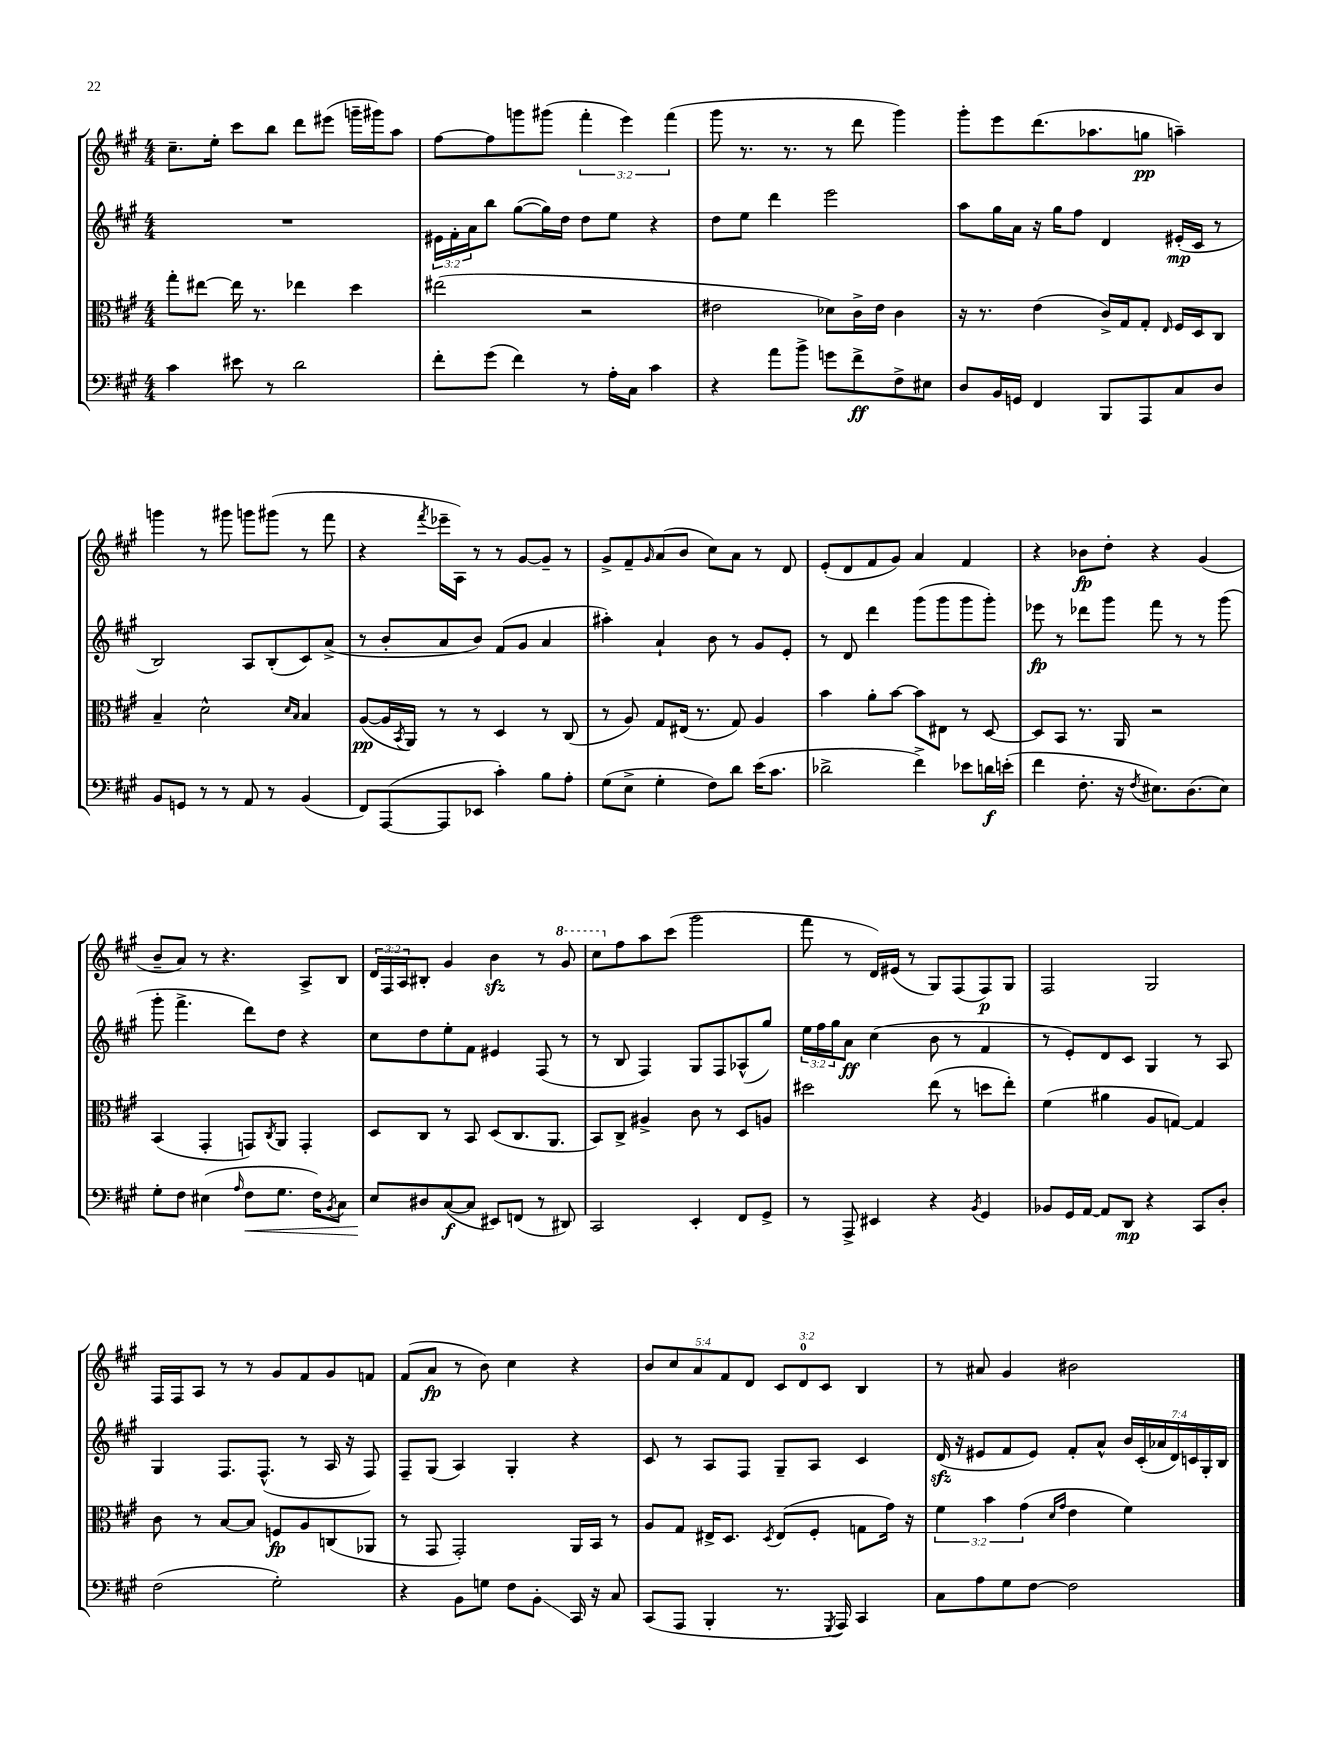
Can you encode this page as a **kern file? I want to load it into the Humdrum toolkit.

**kern	**kern	**kern	**kern
*staff4	*staff3	*staff2	*staff1
*clefF4	*clefC3	*clefG2	*clefG2
*k[f#c#g#]	*k[f#c#g#]	*k[f#c#g#]	*k[f#c#g#]
*M4/4	*M4/4	*M4/4	*M4/4
4c#	8gg#'	1r	8.cc#~
.	[8ee#	.	.
.	.	.	16ee'
8e#	16ee#]	.	8ccc#
.	8.r	.	.
8r	.	.	8bb
2d	4ee-	.	8ddd
.	.	.	(8eee#
.	4dd	.	16ggg~
.	.	.	16ggg#)
.	.	.	8aa
=	=	=	=
8f#'	(2ee#	24e#	[8ff#
.	.	24f#'	.
.	.	24a	.
(8g#	.	8bb	8ff#]
4f#)	.	([8gg#	8ggg
.	.	16gg#])	(8ggg#
.	.	16dd	.
8r	2r	8dd	6fff#'
16A'	.	8ee	.
.	.	.	6eee)
16C#	.	.	.
4c#	.	4r	.
.	.	.	(6fff#
=	=	=	=
4r	2e#	8dd	8ggg#
.	.	8ee	8.r
8a	.	4ddd	.
.	.	.	8.r
8b^	.	.	.
8g	8d-)	2eee	8r
8f#^	16c#^	.	8ddd
.	16e#	.	.
8F#^	4c#	.	4ggg#)
8E#	.	.	.
=	=	=	=
8D	16r	8aa	8ggg#'
.	8.r	.	.
16BB	.	16gg#	8eee
16GG	.	16a	.
4FF#	(4e	16r	(8.ddd
.	.	16gg#	.
.	.	8ff#	.
.	.	.	8.aa-
8BBB	16c#^)	4d	.
.	16G#	.	.
8AAA	8G#'	.	8gg
.	16qqE	.	.
8C#	16F#	(16e#'	4aa~)
.	16D	16c#	.
8D	8C#	8r	.
=	=	=	=
8BB	4B~	2B)	4ggg
8GG	.	.	.
8r	2d^^	.	8r
8r	.	.	8ggg#
8AA	.	8A	8ggg
8r	.	(8B'	(8ggg#
.	16qqd	.	.
.	16qqB	.	.
(4BB	4B	8c#)	8r
.	.	(8a^	8fff#
=	=	=	=
8FF#)	([8A	8r	4r
([8AAA	16A]	8b'	.
.	8qBB	.	.
.	16AA)	.	.
.	.	.	8qfff#
8AAA]	8r	8a	16eee-~
.	.	.	16A)
8EE-	8r	8b)	8r
4c#')	4D	(8f#	8r
.	.	8g#	[8g#
8B	8r	4a	8g#~]
8A'	(8C#	.	8r
=	=	=	=
(8G#	8r	4aa#')	8g#^
8E^	8A)	.	8f#~
.	.	.	16qqg#
4G#'	8G#	4a`	(8a
.	(16E#	.	8b
.	8.r	.	.
8F#)	.	8b	8cc#)
8d	8G#)	8r	8a
(16e	4A	8g#	8r
8.c#	.	.	.
.	.	8e'	8d
=	=	=	=
2d-^	4b	8r	(8e'
.	.	8d	8d
.	8a'	4ddd	8f#
.	[8b	.	8g#)
4f#^)	8b]	(8ggg#	4a
.	8E#	8ggg#	.
8e-	8r	8ggg#	4f#
16d	[8D	8ggg#')	.
(16e'	.	.	.
=	=	=	=
4f#	8D]	8eee-	4r
.	8BB	8r	.
8.F#'	8.r	8ddd-	8b-
.	.	8ggg#	8dd'
16r	16AA	.	.
8qF#	.	.	.
8.E#)	2r	8fff#	4r
.	.	8r	.
(8.D	.	.	.
.	.	8r	(4g#
8E#)	.	(8ggg#	.
=	=	=	=
8G#'	(4BB	8ggg#'	8b~
8F#	.	4.fff#^	8a)
(4E#	4GG#'	.	8r
.	.	.	4.r
16qqA	.	.	.
8F#	8GG)	8ddd)	.
.	8qC#	.	.
8.G#	8AA	8dd	.
.	4GG'	4r	8A^
16F#)	.	.	.
8qBB	.	.	.
8C#	.	.	8B
=	=	=	=
8E	8D	8cc#	24d
.	.	.	24F#
.	.	.	24A
8D#	8C#	8dd	8B#'
([8C#	8r	8ee'	4g#
8C#]	8BB	8f#	.
8EE#)	(8D	4e#	4b
(8FF	8.C#	.	.
8r	.	(8F#	8r
.	8.AA	.	.
8DD#)	.	8r	8gg#
=	=	=	=
2CC#	8BB)	8r	8ccc#
.	8C#^	8B	8ff#
.	4A#^	4F#)	8aa
.	.	.	(8ccc#
4EE'	8c#	8G#	2ggg#
.	8r	8F#	.
8FF#	8D	(8A-^^	.
8GG#^	8A	8gg#)	.
=	=	=	=
8r	2dd#	24ee	8fff#
.	.	24ff#	.
.	.	24gg#	.
8AAA^	.	8a	8r
4EE#	.	(4cc#	16d)
.	.	.	(16e#
.	.	.	8r
4r	(8ee	8b	8G#)
.	8r	8r	(8F#
8qBB	.	.	.
4GG#	8dd	4f#	8F#)
.	8ee')	.	8G#
=	=	=	=
8BB-	(4f#	8r	2F#
16GG#	.	8e')	.
[16AA	.	.	.
8AA]	4a#	8d	.
8DD	.	8c#	.
4r	8A	4G#	2G#
.	[8G)	.	.
8CC#	4G]	8r	.
8D'	.	8A	.
=	=	=	=
(2F#	8c#	4G#	16F#
.	.	.	16F#
.	8r	.	8A
.	[8B	8.F#	8r
.	8B]	.	8r
.	.	(8.F#^^	.
2G#')	8F	.	8g#
.	8A	8r	8f#
.	(8C	16A	8g#
.	.	16r	.
.	8AA-	8F#)	8f
=	=	=	=
4r	8r	8F#~	(8f#
.	8GG#	(8G#	8a
8BB	2GG#')	4A)	8r
8G	.	.	8b)
8F#	.	4G#'	4cc#
8BB'	.	.	.
16CC#	16AA	4r	4r
16r	16BB	.	.
8C#	8r	.	.
=	=	=	=
(8CC#	8A	8c#	10b
.	.	.	10cc#
8AAA	8G#	8r	.
.	.	.	10a
4BBB'	16E#^	8A	.
.	.	.	10f#
.	8.D	.	.
.	.	8F#	.
.	.	.	10d
.	8qD	.	.
8.r	(8E#	8G#~	12c#
.	.	.	12d
.	8F#'	8A	.
.	.	.	12c#
8qGGG#	.	.	.
16AAA)	.	.	.
4CC#	8G	4c#	4B
.	16g#)	.	.
.	16r	.	.
=	=	=	=
8C#	6f#	(16d	8r
.	.	16r	.
8A	.	8e#	8a#
.	6b	.	.
8G#	.	8f#	4g#
.	(6g#	.	.
[8F#	.	8e#)	.
.	16qqd	.	.
.	16qqg#	.	.
2F#]	4e	8f#'	2b#
.	.	8a^^	.
.	4f#)	28b	.
.	.	(28c#'	.
.	.	28a-	.
.	.	28d)	.
.	.	28c	.
.	.	28G#'	.
.	.	28B	.
==	==	==	==
*-	*-	*-	*-
